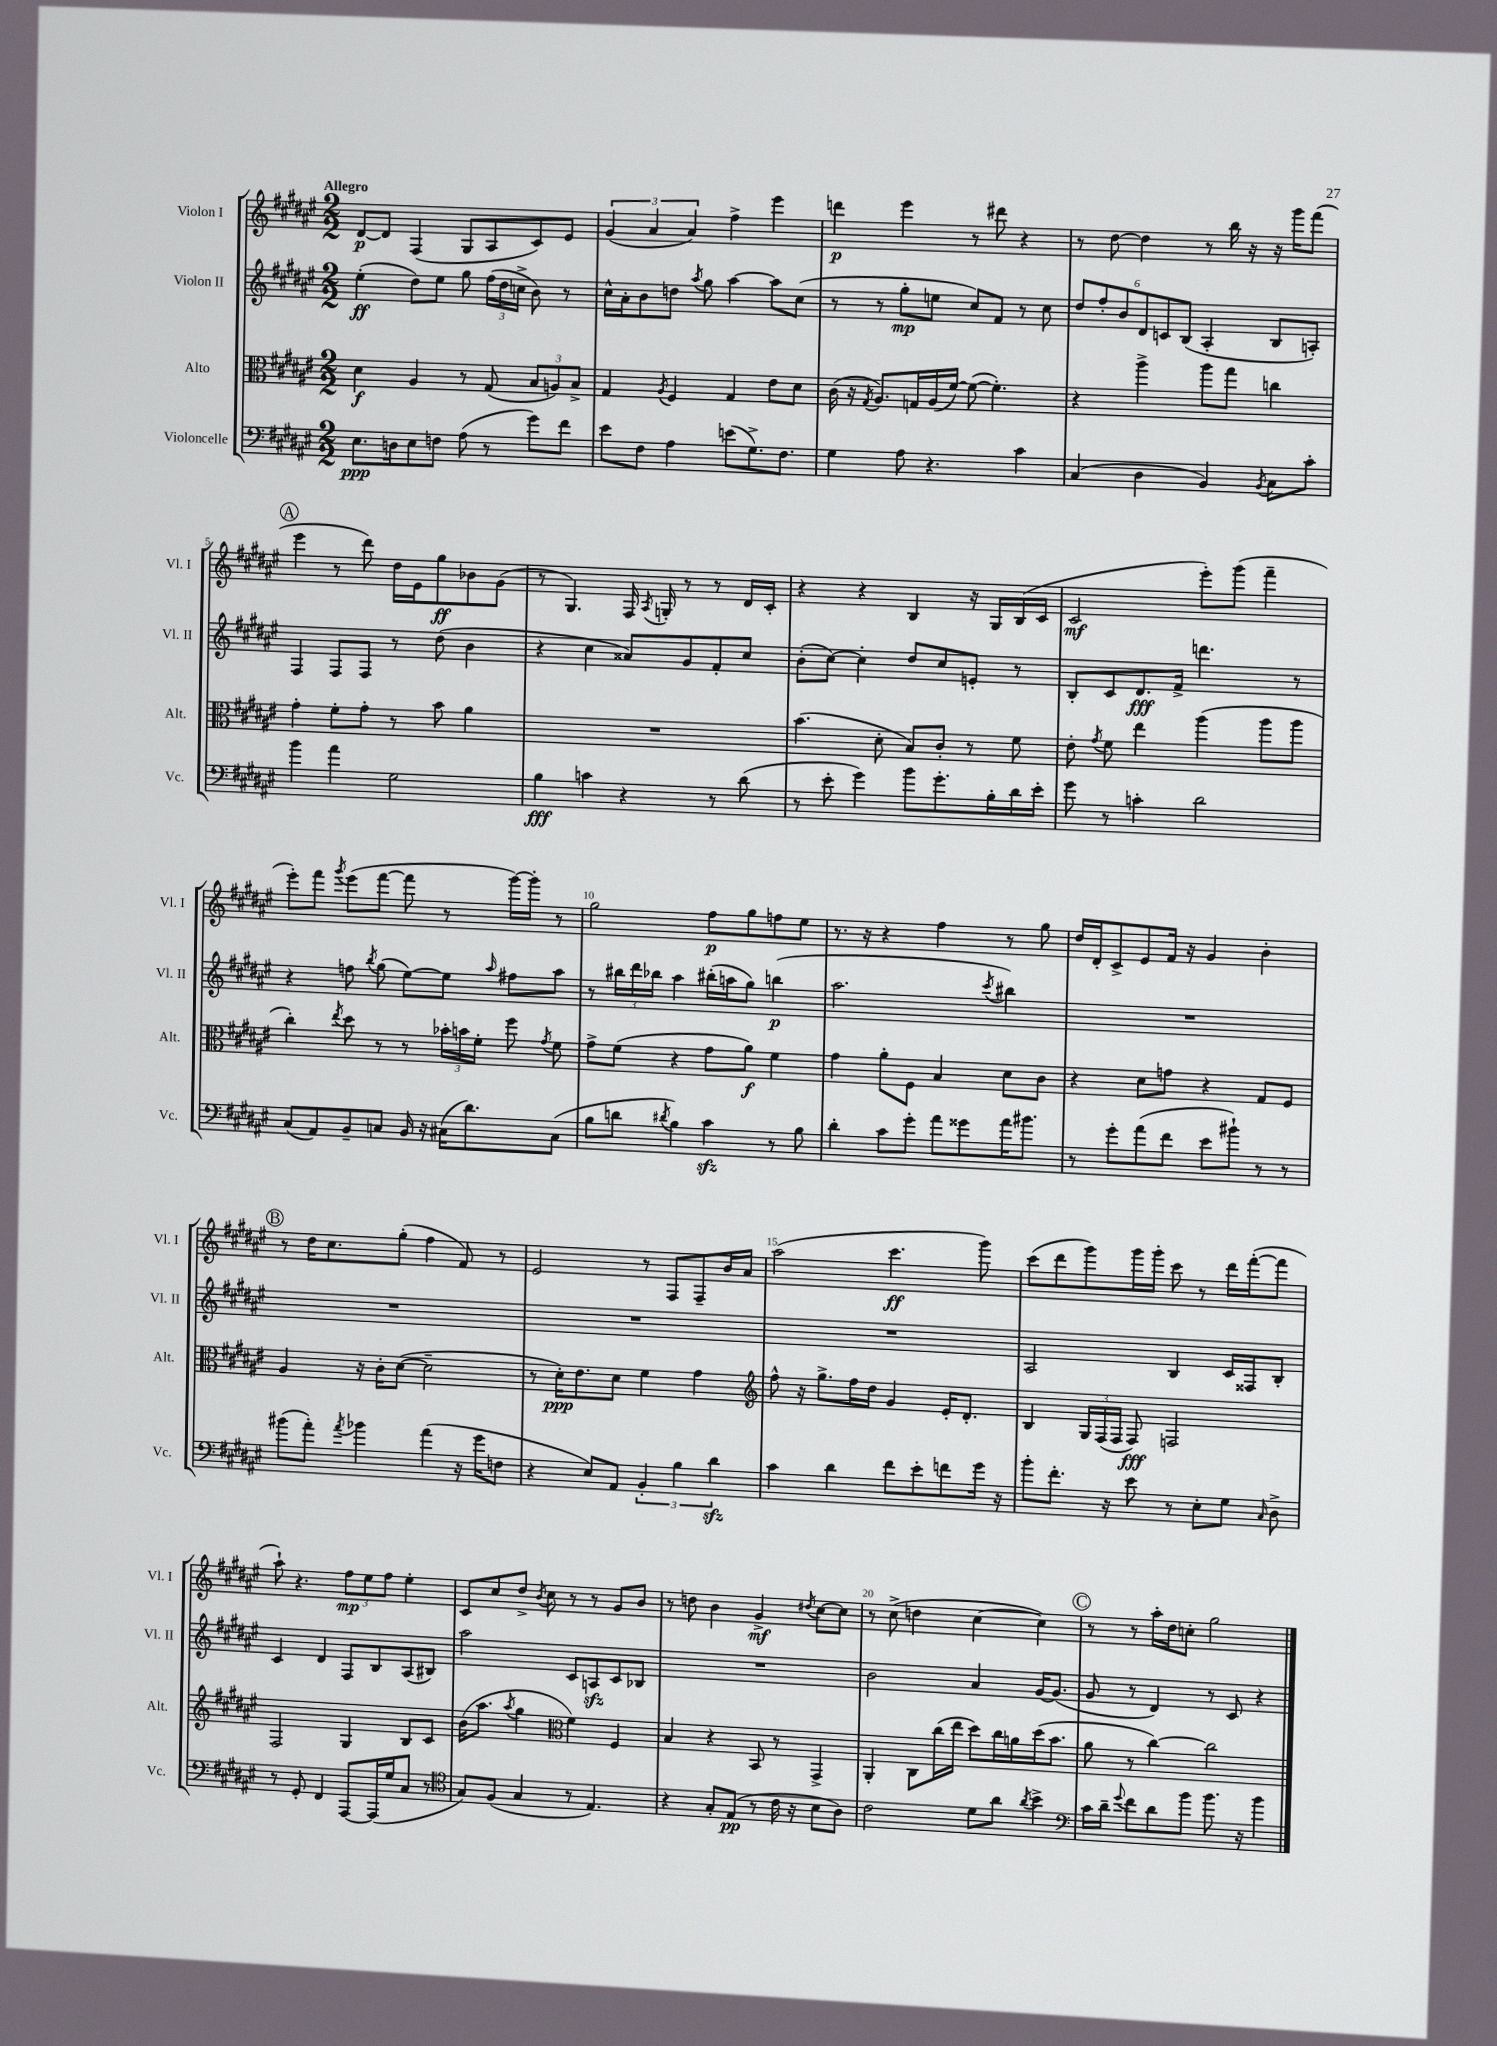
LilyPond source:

<<
\new StaffGroup <<
\new Staff = "s0" \with { instrumentName = "Violon I" shortInstrumentName = "Vl. I" } {
    \clef treble \key fis \major \numericTimeSignature \time 2/2 \tempo "Allegro"
    \autoBeamOff dis'8[~\p dis'8] fis4( gis8[ ais8 cis'8) eis'8] |
    \tuplet 3/2 { gis'4( ais'4 ais'4) } fis''4-> eis'''4 |
    d'''4\p eis'''4 r8 dis'''8 r4 |
    r8 dis''8~ dis''4 r8 b''16 r16 r16 gis'''16[ fis'''8]( |
    \mark \markup { \circle "A" } eis'''4 r8 dis'''8) dis''16[ eis'16 gis''8\ff bes'8 gis'8]( |
    r8 gis4.) fis16 \acciaccatura { ais8 } g16-. r8 r8 dis'16[ cis'16]-. |
    r4 r4 b4 r16 gis16[ b16( cis'16] |
    cis'2\mf eis'''8[-.) gis'''8]( fis'''4-- |
    eis'''8[-.) fis'''8] \acciaccatura { gis'''8 } eis'''8[( fis'''8]~ fis'''8 r8 gis'''16[~) gis'''16]-. r8 |
    gis''2 fis''8[\p gis''8 f''8 eis''8] |
    r8. r16 r4 fis''4 r8 gis''8 |
    dis''16[ dis'16-. cis'8-> eis'8 fis'16] r16 gis'4 b'4-. |
    \mark \markup { \circle "B" } r8 dis''16[ cis''8. gis''8]-.( fis''4 fis'8) r8 |
    eis'2 r8 fis8[ fis8-- b'16 ais'16] |
    ais''2( cis'''4.\ff gis'''8) |
    cis'''8[( dis'''8 gis'''8) gis'''16 gis'''16]-. cis'''8 r8 dis'''16[ fis'''16~-.( fis'''8] |
    ais''8-!) r4. \tuplet 3/2 { fis''8[\mp eis''8 fis''8] } eis''4-. |
    cis'8[ cis''8 dis''8]-> \acciaccatura { b'8 } cis''8 r8 r8 gis'8[ b'8] |
    r8 d''8 b'4 gis'4->\mf \acciaccatura { dis''8 } cis''8[~ cis''8] |
    r8 cis''8->( d''4 cis''4~ cis''4) |
    \mark \markup { \circle "C" } r8 r8 ais''16[-. dis''16 c''8]-. gis''2 \bar "|." |
}
\new Staff = "s1" \with { instrumentName = "Violon II" shortInstrumentName = "Vl. II" } {
    \clef treble \key fis \major \numericTimeSignature \time 2/2
    \autoBeamOff eis''4-.\ff( dis''8[) eis''8] gis''8 \tuplet 3/2 { fis''16[( dis''16 c''16]-> } b'8) r8 |
    cis''16[-^ ais'16-. b'8 d''8] \acciaccatura { ais''8 } gis''8 ais''4~ ais''8[ cis''8]( |
    r8 r8 gis''8[-.\mp e''8] cis''8[) fis'8] r8 cis''8 |
    \tuplet 6/4 { dis''8[ fis''8-. b'8 dis'8 c'8 b8]( } ais4-. b8[ a8]-.) |
    \mark \markup { \circle "A" } fis4 fis8[ fis8] r8 dis''8( b'4 |
    r4 cis''4 aisis'8[) gis'8 fis'8-. cis''8] |
    b'8[-.( cis''8]~) cis''4-. dis''8[ cis''8 e'8]-. r8 |
    b8[-. cis'8 dis'8.\fff fis'16]-> d'''4. r8 |
    r4 f''8 \acciaccatura { b''8 } gis''8( eis''8[~) eis''8] \grace { ais''16 } fis''8[ ais''8] |
    r8 \tuplet 3/2 { bis''16[ dis'''16 bes''16] } ais''4 bis''16[-.( a''16 gis''8]) b''4\p( |
    ais''2. \acciaccatura { cis'''8 } bis''4) |
    R1 |
    \mark \markup { \circle "B" } R1 |
    R1 |
    R1 |
    ais2 b4 cis'16[ fisis16 b8]-. |
    cis'4 dis'4 fis8[ b8 ais8( bis8]) |
    ais''2 cis'8[ a8\sfz cis'8 bes8] |
    R1 |
    b'2 ais'4 gis'16[~ gis'8.]( |
    \mark \markup { \circle "C" } gis'8 r8 dis'4) r8 cis'8 r4 \bar "|." |
}
\new Staff = "s2" \with { instrumentName = "Alto" shortInstrumentName = "Alt." } {
    \clef alto \key fis \major \numericTimeSignature \time 2/2
    \autoBeamOff dis'4\f ais4 r8 gis8( \tuplet 3/2 { b8[ a8) b8]-> } |
    gis4 \acciaccatura { ais8 } fis4 gis4 eis'8[ dis'8] |
    cis'16( r16 \acciaccatura { gis8 } ais8.[) g16 ais16( fis'16]~) fis'8~( fis'4.-.) |
    r4 ais''4-> ais''8[ gis''8] c''4 |
    \mark \markup { \circle "A" } gis'4-. fis'8[-. gis'8]-. r8 b'8 ais'4 |
    R1 |
    b'4.( dis'8-. b8[) cis'8]-. r8 fis'8 |
    eis'8-. \acciaccatura { gis'8 } fis'8 eis''4 ais''4( ais''8[ ais''8] |
    cis''4-.) \acciaccatura { eis''8 } dis''8 r8 r8 \tuplet 3/2 { bes'16[-. b'16 fis'16]-. } fis''8 \acciaccatura { gis'8 } fis'8 |
    gis'8[-> fis'8]( r4 gis'8[ ais'8]\f) fis'4 |
    gis'4 ais'8[-. fis8] b4 dis'8[ cis'8] |
    r4 dis'8[ g'8] r4 gis8[ fis8] |
    \mark \markup { \circle "B" } ais4 r16 cis'16[-. dis'8]~( dis'2-- |
    r8 dis'16[-.\ppp) eis'8. dis'8] fis'4 gis'4 |
    \clef treble fis''8-^ r16 gis''8.[-> fis''16 dis''16] gis'4 eis'16[-. dis'8.]-. |
    b4 \tuplet 3/2 { gis16[ fis16( fis16] } fis8\fff) f2 |
    fis2 gis4 b8[ cis'8] |
    b'16[( ais''8.] \acciaccatura { ais''8 } gis''4 \clef alto fis'4) fis4 |
    b4 r4 b,8 r8 gis,4-> |
    ais,4-. cis8[ cis''16( eis''16] dis''8[) cis''16 a'16 dis''16( b'8.] |
    \mark \markup { \circle "C" } ais'8 r8 cis''4~) cis''2 \bar "|." |
}
\new Staff = "s3" \with { instrumentName = "Violoncelle" shortInstrumentName = "Vc." } {
    \clef bass \key fis \major \numericTimeSignature \time 2/2
    \autoBeamOff eis8.[\ppp d16 eis8 f8] ais8( r8 gis'8[) fis'8] |
    eis'8[ fis8] ais4 e'8[( gis8.->) fis8.] |
    gis4 ais8 r4. cis'4 |
    cis4( dis4 b,4) \acciaccatura { b,8 } cis8[ cis'8]-. |
    \mark \markup { \circle "A" } b'4 ais'4 gis2 |
    b4\fff c'4 r4 r8 dis'8( |
    r8 eis'8-. gis'4) b'8[ gis'8.-. b16-. dis'16 eis'16]-. |
    gis'8 r8 c'4-. dis'2 |
    cis8[( ais,8) b,8-- c8] b,16 r16 cis16[( dis'8.) cis8]( |
    b8[ d'8] \acciaccatura { dis'8 } b4) cis'4\sfz r8 b8 |
    dis'4-. cis'8[ gis'8]-. ais'8[ gisis'8 ais'16 bis'8.] |
    r8 gis'8[-. ais'8( fis'8] eis'8[ bis'8]-!) r8 r8 |
    \mark \markup { \circle "B" } bis'8[( ais'8]-.) \acciaccatura { ais'8 } bes'4 ais'4( r16 gis'16[ f8] |
    r4 eis8[) ais,8] \tuplet 3/2 { b,4-. b4 dis'4\sfz } |
    cis'4 dis'4 fis'8[ eis'8-. f'8 gis'16] r16 |
    b'8[-. fis'8.]-. r16 eis'8 r8 eis8[-. gis8] \grace { cis16 } dis8-> |
    r8 gis,8-. fis,4 ais,,8[~ ais,,16( gis16 cis8] r8 |
    \clef tenor gis8[) fis8]( gis4 r8 eis4.) |
    r4 gis8[-. eis8]\pp( r8 cis'16 r16 b8[ ais8]) |
    cis'2 dis'8[ ais'8] \acciaccatura { ais'8 } b'4-> |
    \mark \markup { \circle "C" } \clef bass cis'16[ dis'16]-- \appoggiatura { gis'8 } fis'8[ dis'8 b'8] b'8. r16 b'4 \bar "|." |
}
>>
>>
\layout { \context { \Score \override BarNumber.break-visibility = ##(#f #t #t) barNumberVisibility = #(every-nth-bar-number-visible 5) } }
